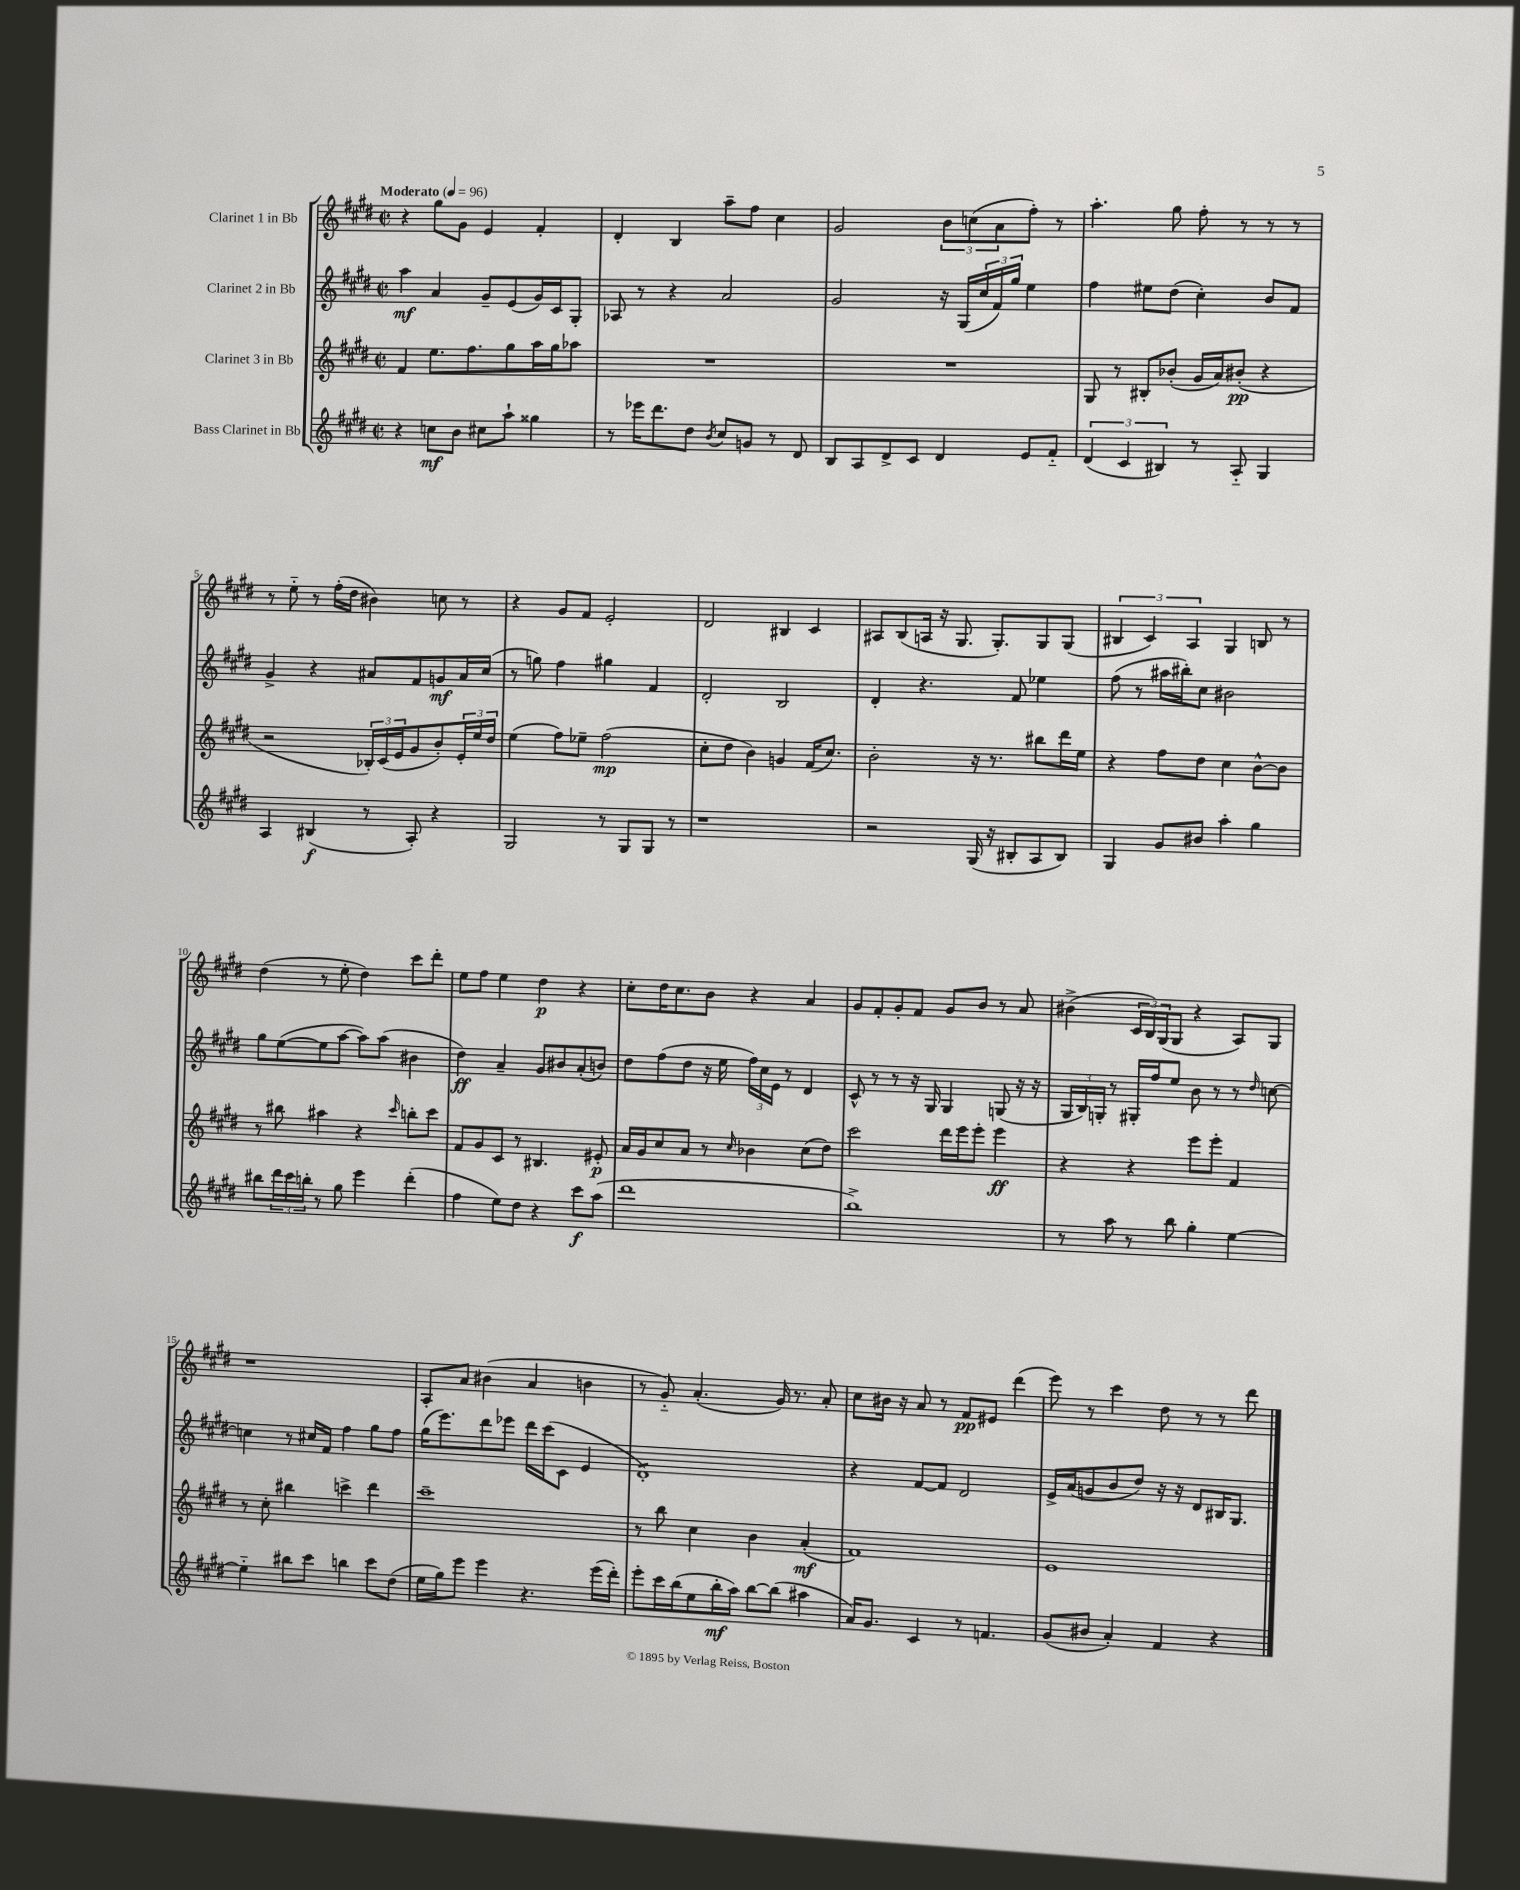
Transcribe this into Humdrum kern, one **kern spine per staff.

**kern	**kern	**kern	**kern
*staff4	*staff3	*staff2	*staff1
*clefG2	*clefG2	*clefG2	*clefG2
*k[f#c#g#d#]	*k[f#c#g#d#]	*k[f#c#g#d#]	*k[f#c#g#d#]
*M2/2	*M2/2	*M2/2	*M2/2
*met(c|)	*met(c|)	*met(c|)	*met(c|)
*MM96	*MM96	*MM96	*MM96
4r	4f#	4aa	4r
8cc	8.ee	4a	8gg#
8b	.	.	8g#
.	8.ff#	.	.
8cc#	.	8g#~	4e
8aa`	8gg#	(8e	.
4gg##	16aa	16g#)	4f#'
.	16gg#	16c#	.
.	8aa-	8G#'	.
=	=	=	=
8r	1r	8A-	4d#'
16eee-	.	8r	.
8.ddd#	.	.	.
.	.	4r	4B
8dd#	.	.	.
8qb	.	.	.
8cc#	.	2a	8aa~
8g	.	.	8ff#
8r	.	.	4cc#
8d#	.	.	.
=	=	=	=
8B	1r	2g#	2g#
8A	.	.	.
8d#^	.	.	.
8c#	.	.	.
4d#	.	16r	12b
.	.	(16G#	.
.	.	.	(12cc
.	.	24cc#	.
.	.	24f#)	12a
.	.	24gg#	.
8e	.	4ee	8ff#')
8f#'~	.	.	8r
=	=	=	=
(6d#	8G#	4ff#	4.aa'
.	8r	.	.
6c#	.	.	.
.	8B#'	8ee#	.
6B#)	.	.	.
.	(8b-'	(8dd#	8gg#
8r	16g#	4cc#')	8ff#'
.	16a)	.	.
8A'~	(8b#'	.	8r
4G#	4r	8b	8r
.	.	8f#	8r
=	=	=	=
4A	2r	4g#^	8r
.	.	.	8ee'~
(4B#	.	4r	8r
.	.	.	(16ff#'
.	.	.	16dd#
8r	24B-')	8a#	4b#)
.	(24c#	.	.
.	24e	.	.
8A')	8g#	8f#	.
4r	8b')	8g	8cc
.	24e'	16a#	8r
.	24ee	.	.
.	.	(16cc#	.
.	24dd#	.	.
=	=	=	=
2G#	(4ee	8r	4r
.	.	8gg)	.
.	8ff#)	4ff#	8g#
.	8ee-~	.	8f#
8r	(2ff#	4gg#	2e'
8G#	.	.	.
8G#	.	4f#	.
8r	.	.	.
=	=	=	=
1r	8cc#'	2d#'	2d#
.	8dd#	.	.
.	4b)	.	.
.	4g	2B	4B#
.	(16f#	.	4c#
.	8.cc#)	.	.
=	=	=	=
2r	2b'	4d#'	8A#
.	.	.	(8B
.	.	4.r	16A
.	.	.	16r
.	.	.	8.G#
(16G#	16r	.	.
16r	8.r	.	8.G#')
8B#'	.	8f#	.
8A	8bb#	4ee-	8G#
8B#)	16ddd#	.	(8G#
.	16ee	.	.
=	=	=	=
4G#	4r	(8ff#	6B#
.	.	8r	.
.	.	.	6c#)
8g#	8ff#	16aa#	.
.	.	16bb#')	.
.	.	.	6A
8b#	8dd#	8cc#	.
4aa'	4cc#	2b#	4G#
4gg#	[8b^^	.	8B
.	8b]	.	8r
=	=	=	=
8bb#	8r	8gg#	(4dd#
24ddd#	8bb#	([8ee	.
24ccc#	.	.	.
24bb'	.	.	.
8r	4aa#	8ee]	8r
8gg#	.	[8aa	8ee'
4eee	4r	8aa])	4dd#)
.	.	(8aa	.
.	16qqccc#	.	.
(4ddd#'	8bb'	4b#	8ccc#
.	8ccc#	.	8ddd#'
=	=	=	=
4ff#	8f#	4dd#)	8ee
.	8g#	.	8ff#
8ee)	8c#	4a~	4ee
8dd#	8r	.	.
4r	4.B#	8g#	4dd#
.	.	8b#	.
8ccc#	.	(8a'	4r
(8aa	8e#'	8b)	.
=	=	=	=
1ddd#	16a	8dd#	8cc#'
.	16g#	.	.
.	8cc#	(8ff#	16dd#
.	.	.	8.cc#
.	8a	8dd#	.
.	8r	16r	8b
.	.	16ee	.
.	16qqcc#	.	.
.	4b-	24ff#)	4r
.	.	24cc#	.
.	.	24e	.
.	.	8r	.
.	(8cc#	4d#	4a
.	8dd#)	.	.
=	=	=	=
1bb^)	2ccc#	8c#^^	8g#
.	.	8r	8f#'
.	.	8r	8g#'
.	.	16r	8f#
.	.	16G#	.
.	16ddd#	4G#	8g#
.	16eee	.	.
.	8eee'	.	8b
.	4eee	(8G	8r
.	.	16r	8a
.	.	16r	.
=	=	=	=
8r	4r	24G#	(4b#^
.	.	24B)	.
.	.	24G'	.
8aa	.	8r	.
8r	4r	16G#'	24c#
.	.	.	24B)
.	.	16ff#	.
.	.	.	(24G#
8bb	.	8ee	8G#
4gg#'	8eee	8b	4r
.	8eee'	8r	.
[4ee	4f#	8r	8A)
.	.	16qqdd#	.
.	.	[8cc	8G#
=	=	=	=
4ee'~]	8r	4cc]	1r
.	8cc#'	.	.
8bb#	4bb#	8r	.
8ccc#	.	16cc#	.
.	.	16f#	.
4bb	4ccc^	4ff#	.
8ccc#	4ddd#	8gg#	.
(8dd#	.	8ff#	.
=	=	=	=
16ee	1ccc#~	(16gg#	8A'
16gg#)	.	8.eee)	.
8eee	.	.	8a
4eee	.	8ddd#	(4b#
.	.	8eee-	.
4.r	.	16ddd#	4a
.	.	(16ccc#	.
.	.	8c#	.
.	.	4e	4b
(16eee	.	.	.
16ddd#')	.	.	.
=	=	=	=
8eee'	8r	1d#')	8r
16ccc#	8bb	.	8g#'~)
(16bb	.	.	.
8ee	4cc#	.	(4.a'
16bb'	.	.	.
16aa)	.	.	.
[8bb	4b	.	.
(8bb]	.	.	16g#)
.	.	.	8.r
4aa#	(4a'	.	.
.	.	.	8a'
=	=	=	=
16a)	1f#)	4r	8cc#
8.g#	.	.	.
.	.	.	16b#
.	.	.	16r
4c#	.	[8f#	8a
.	.	8f#]	8r
8r	.	2d#	8f#
4.f	.	.	8e#
.	.	.	(4ddd#
=	=	=	=
(8g#	1e	16e^	8eee)
.	.	(16a	.
8b#	.	8g	8r
4a')	.	8b	4ccc#
.	.	8dd#)	.
4f#	.	16r	8dd#
.	.	16r	.
.	.	8d#	8r
4r	.	16B#	8r
.	.	8.G#	.
.	.	.	8ddd#
==	==	==	==
*-	*-	*-	*-
